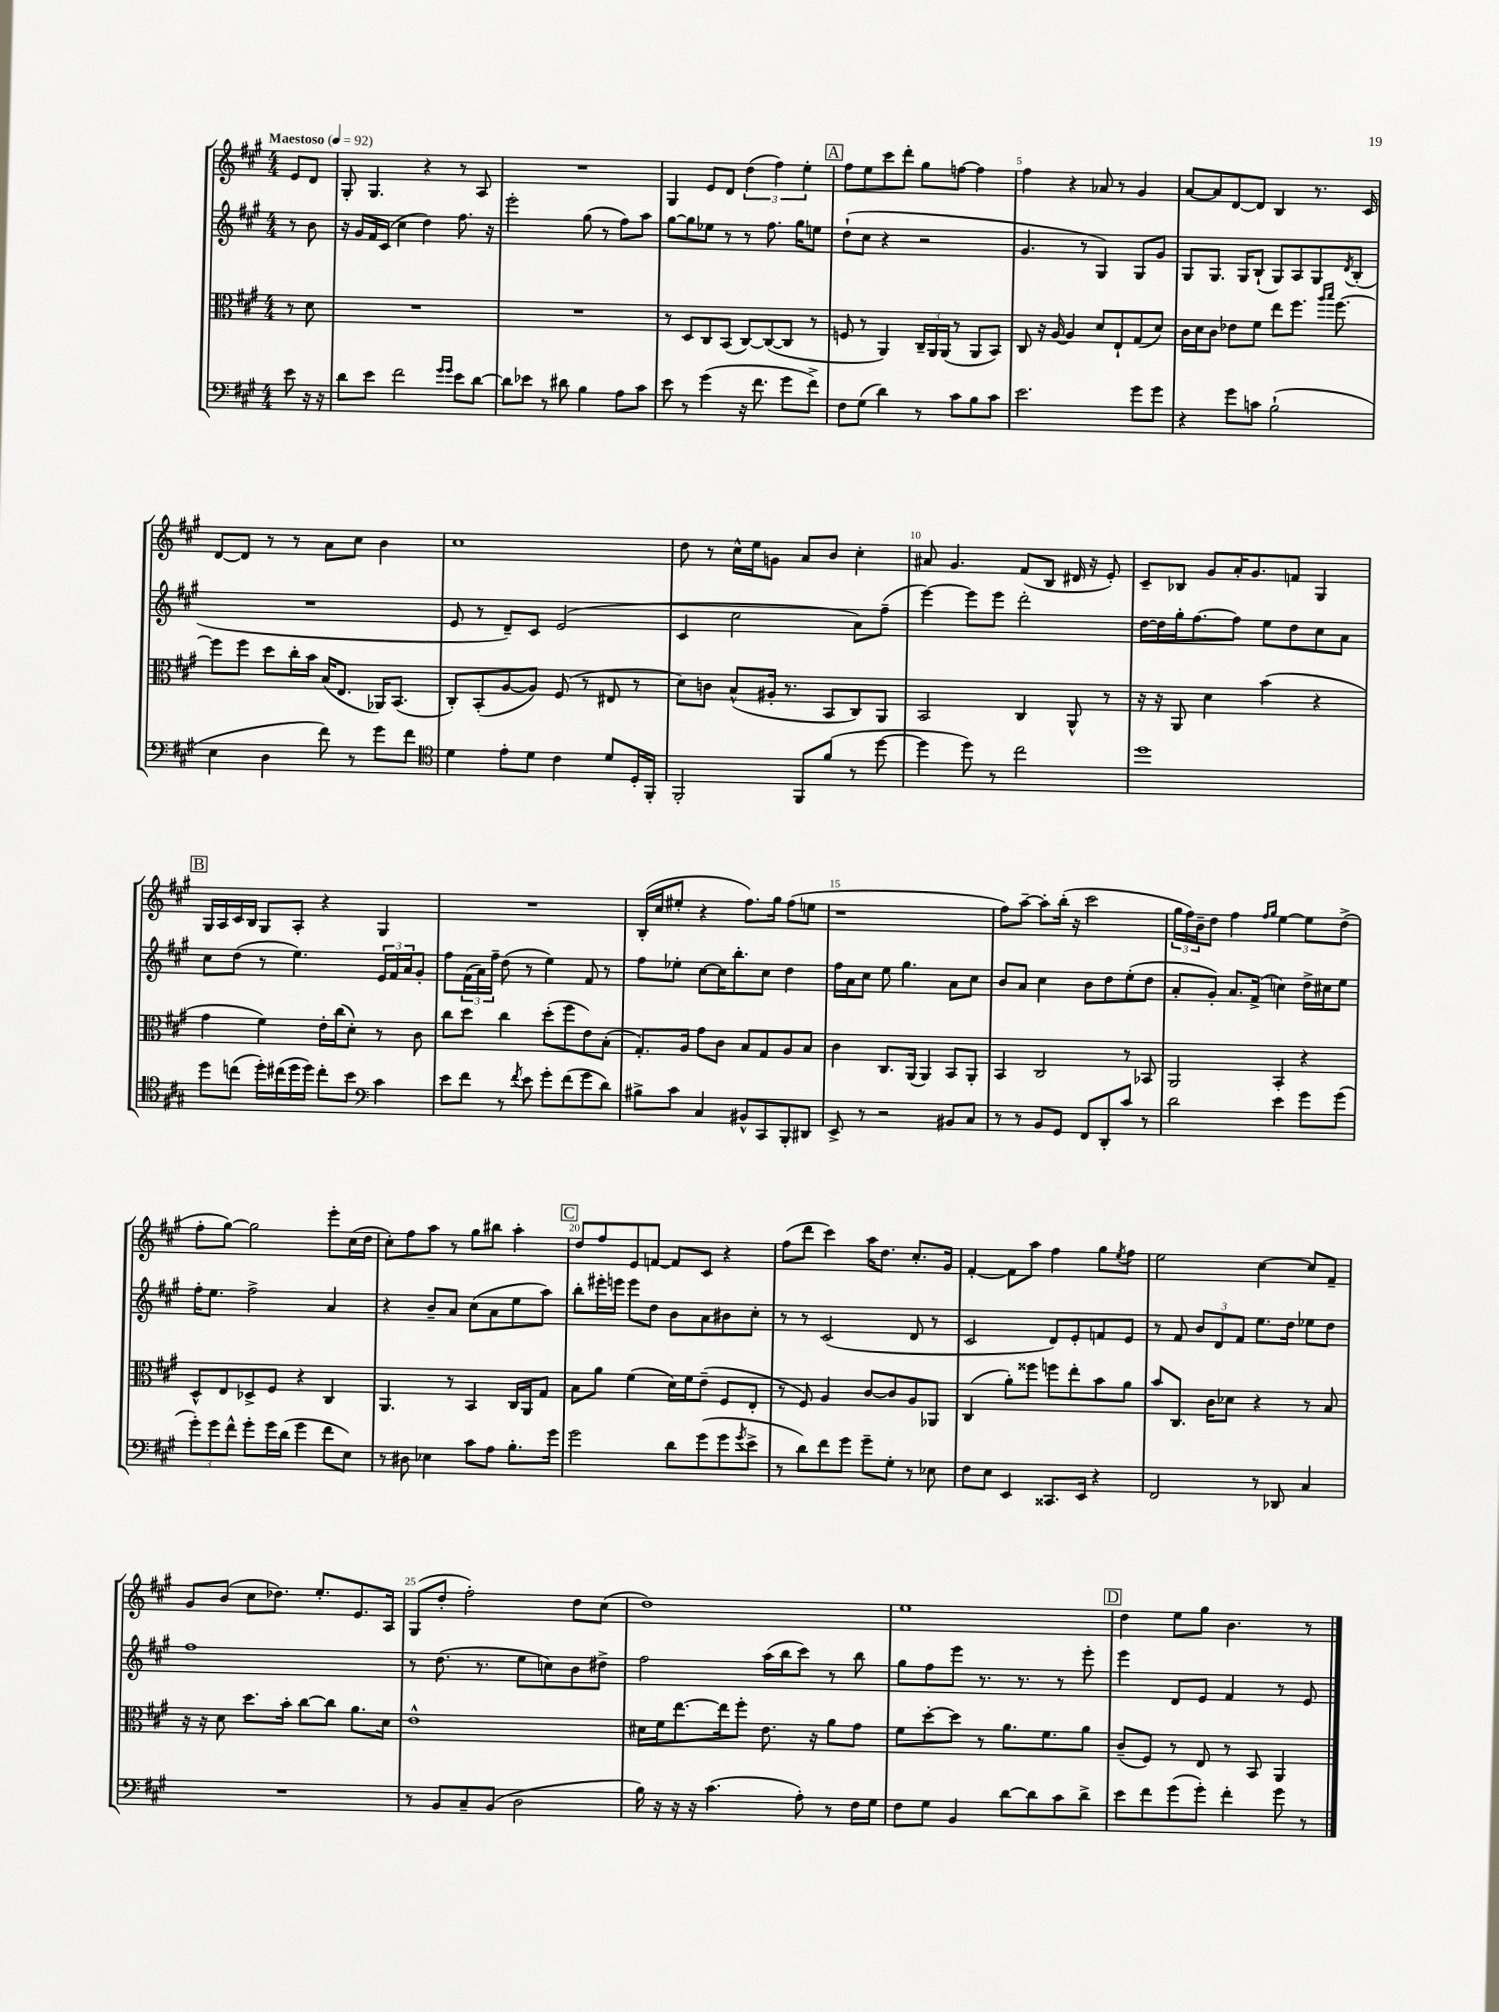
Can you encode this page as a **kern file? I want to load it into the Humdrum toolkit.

**kern	**kern	**kern	**kern
*staff4	*staff3	*staff2	*staff1
*clefF4	*clefC3	*clefG2	*clefG2
*k[f#c#g#]	*k[f#c#g#]	*k[f#c#g#]	*k[f#c#g#]
*M4/4	*M4/4	*M4/4	*M4/4
*MM92	*MM92	*MM92	*MM92
8e	8r	8r	8e
16r	8d	8b	8d
16r	.	.	.
=	=	=	=
8d	1r	16r	8G#'
.	.	16g#	.
8e	.	16f#	4.G#
.	.	(16c#	.
2f#	.	4cc#	.
.	.	4dd)	4r
16qqg#	.	.	.
16qqg#	.	.	.
8e	.	8.ff#	8r
[8d	.	.	8A
.	.	16r	.
=	=	=	=
8d]	1r	2eee'	1r
8e-	.	.	.
8r	.	.	.
8d#	.	.	.
4B	.	(8gg#	.
.	.	8r	.
8A	.	8ff#)	.
8c#	.	8aa	.
=	=	=	=
8e	8r	[8gg#	4G#
8r	8D	8gg#]	.
(4g#	8C#	8ee-	8e
.	(8BB	8r	8d
16r	[8C#)	8r	(6dd
8.f#	.	.	.
.	(8C#_	8.ff#	.
.	.	.	6ff#)
8g#	8C#]	.	.
.	.	16gg#	.
.	.	.	6ee'
8f#^)	8r	8ee	.
=	=	=	=
8F#	8F	(8dd`	8ff#
(8G#	8r	8cc#	8ee
4d)	4AA)	4r	8ccc#
.	.	.	8ddd'
8r	24C#~	2r	8gg#
.	24AA	.	.
.	(24AA	.	.
8c#	8r	.	[8ff
8B	8AA	.	4ff]
8c#	8BB)	.	.
=	=	=	=
2.e	8C#	4.g#	4ff#
.	16r	.	.
.	[16A	.	.
.	4A]	.	4r
.	.	8r	.
.	8d	4G#)	8a-
.	8E`	.	8r
8g#	(8G#	8G#	4g#
8g#	8d)	8g#	.
=	=	=	=
4r	16c#	8G#	[8a
.	16d	.	.
.	8c#	8.G#	8a]
8g#	8e-	.	[8d
.	.	16G#	.
8c	8f#	(8B`	8d]
(2B`	8ee	8G#)	4B
.	8.ff#	8A	.
.	.	8G#	8.r
.	16qqaa	.	.
.	16qqbb	.	.
.	[8.ff#	.	.
.	.	8qd	.
.	.	(8B'	.
.	.	.	16c#
=	=	=	=
4E	8ff#]	1r	[8d
.	8ff#	.	8d]
4D	8dd	.	8r
.	16cc#'	.	8r
.	16b	.	.
8f#)	(16B	.	8a
.	8.E	.	.
8r	.	.	8cc#
8g#	16AA-)	.	4b
.	(8.BB	.	.
8f#	.	.	.
=	=	=	=
*clefC4	*	*	*
4d	8C#')	8e	1cc#
.	(8BB'	8r	.
8e'	[8A	8d~)	.
8d	8A])	8c#	.
4c#	(8F#	(2e	.
.	8r	.	.
8d	8E#	.	.
16D'	8r	.	.
16FF#'	.	.	.
=	=	=	=
2FF#'	8d)	4c#	8dd
.	8c	.	8r
.	(8B^^	2cc#	16cc#^^
.	.	.	16ee
.	16A#'	.	8g
.	8.r	.	.
8FF#	.	.	8a
(8f#	8BB	.	8b
8r	8C#)	8a)	4cc#'
[8dd	8AA	(8ff#~	.
=	=	=	=
4dd]	2BB	[4eee)	8a#
.	.	.	4.g#
8dd)	.	8eee]	.
8r	.	8eee	.
2cc#	4C#	2ddd'	(8f#
.	.	.	8B
.	8AA^^	.	16d#
.	.	.	16r
.	8r	.	8e')
=	=	=	=
1dd	16r	[16dd	8c#~
.	16r	16dd]	.
.	8AA	16gg#'	8B-
.	.	[8.ff#	.
.	4d	.	8g#
.	.	8ff#]	16a'
.	.	.	8.g#
.	(4b	8ee	.
.	.	8dd	8f
.	4r	8cc#	4G#
.	.	8a	.
=	=	=	=
8dd	4g#	8cc#	16G#
.	.	.	16A
(8cc	.	(8dd	16c#
.	.	.	16B
16dd')	4f#)	8r	8G#
(16cc#	.	.	.
16dd	.	4.ee)	8A'
16dd)	.	.	.
8cc#'	16e'	.	4r
.	(16cc#	.	.
8b	8d')	.	.
*clefF4	*	*	*
4c#	8r	24e	4G#
.	.	24f#	.
.	.	24a	.
.	8c#	8g#'	.
=	=	=	=
8e	8cc#	8ff#	1r
8f#	8dd	(24f#	.
.	.	24a)	.
.	.	24ff#~	.
8r	4cc#	(8dd	.
8qf#	.	.	.
8e	.	8r	.
8g#'	(8dd'	4ee)	.
(8f#	8ff#	.	.
8g#	8e)	8f#	.
8d)	(8B'	8r	.
=	=	=	=
8B#^	8.G#')	8ff#	(16B'
.	.	.	16cc#
8c#	.	8ee-'	8ee#'
.	16A	.	.
4C#	8g#	[8cc#	4r
.	8c#	16cc#]	.
.	.	8.bb'	.
8BB#^^	8B	.	8.ff#)
8CC#	8G#	8cc#	.
.	.	.	16gg#
8BBB'	8A	4dd	(8ff#
8DD#	8B	.	8ee
=	=	=	=
8EE^	4c#	16ff#	1r
.	.	16a	.
8r	.	8cc#	.
2r	8.C#	8ee	.
.	.	4.gg#	.
.	(16AA	.	.
.	4AA)	.	.
8BB#	8BB	8a	.
8C#	8AA'	8cc#	.
=	=	=	=
8r	4BB	8b	8ff#)
8r	.	8a	[8aa~
8BB	2C#	4cc#	8aa']
8GG#	.	.	(16bb'
.	.	.	16r
8FF#	.	8b	2ccc#
8DD'	.	8dd	.
8c#	8r	(8ee'	.
8r	8BB-	8dd	.
=	=	=	=
2d	2AA	8a'	24gg#
.	.	.	24ff#)
.	.	.	24b~
.	.	8g#')	8dd
.	.	8.a	4ff#
.	.	(16f#^	.
.	.	.	16qqff#
.	.	.	16qqgg#
4e	4BB'	4cc)	[4ee
8g#	4r	16dd^	8ee]
.	.	16cc#	.
(8g#	.	8ee	(8dd^
=	=	=	=
12g#')	8D^^	16ff#'	8ff#'
.	.	8.ee	.
12g#	.	.	.
.	8E	.	[8gg#)
12f#^^	.	.	.
8g#'	8D-^	2ff#^	2gg#]
16g#	8F#	.	.
(16d	.	.	.
4g#	4r	.	.
8f#	4C#	4a	8eee'
8E)	.	.	(16cc#
.	.	.	16dd
=	=	=	=
8r	4.AA	4r	8cc#')
8D#	.	.	8ff#
4E-	.	8b~	8aa
.	8r	8a	8r
8c#	4BB	(8cc#	8gg#
8A	.	8a	8bb#
8.B'	16C#	8ee	4aa'
.	16AA	.	.
.	8G#	8aa)	.
16g#	.	.	.
=	=	=	=
2g#	8B	8bb'	8dd
.	8a	16eee#'	8ff#
.	.	16eee	.
.	(4f#	8eee	8e
.	.	8dd	[8f
8d	16d)	8b	8f]
.	16f#	.	.
(8g#	(8e~	8a	8c#
8g#	8F#	8b#	4r
8qg#	.	.	.
8e^	8E'	8cc#'	.
=	=	=	=
8r	8r	8r	(8ff#
8d)	8F#)	8r	8ddd
8f#	4A	(2c#	4ccc#)
8g#	.	.	.
8g#~	[8c#	.	16aa
.	.	.	8.dd
8G#'	8c#]	.	.
8r	8A	8d	8.cc#'
8E-	8AA-	8r	.
.	.	.	16g#
=	=	=	=
8F#	(4C#	2c#	[4f#'
8E	.	.	.
4EE	8a')	.	8f#]
.	8ff##	.	8aa
8.CC##	8ff	8d)	4ff#
.	8ee'	8e'	.
16EE	.	.	.
4r	8b	8f	8gg#
.	.	.	8qee
.	8a	8e	8ff#
=	=	=	=
2FF#	8b	8r	2ee
.	8.C#	8f#	.
.	.	12b	.
.	16c#	.	.
.	.	12d	.
.	8d-	.	.
.	.	12f#	.
8r	4r	8.ee	[4cc#
8DD-	.	.	.
.	.	16dd	.
4C#	8r	8ee-	8cc#]
.	8B	8dd	8f#~
=	=	=	=
1r	16r	1ff#	8g#
.	16r	.	.
.	8d	.	(8b
.	8.dd	.	8cc#
.	.	.	8.dd-)
.	16b'	.	.
.	[8cc#	.	.
.	.	.	8.ee'
.	8cc#]	.	.
.	8.a	.	8.e
.	16d	.	16A
=	=	=	=
8r	1e^^	8r	(8G#
8BB	.	(8.dd	8dd'
8C#~	.	.	2ff#')
.	.	8.r	.
(8BB	.	.	.
2D	.	8ee	.
.	.	8cc)	.
.	.	8b	8dd
.	.	8dd#^	(8cc#
=	=	=	=
16B)	16d#	2ff#	1dd)
16r	16f#	.	.
16r	[8.ee	.	.
16r	.	.	.
(4.c#	.	.	.
.	16ee]	.	.
.	8ff#'	.	.
.	8.e	(16aa	.
.	.	16bb	.
8A')	.	8ccc#)	.
.	16r	.	.
8r	8a	8r	.
16F#	8g#	8bb	.
16G#	.	.	.
=	=	=	=
8F#	8f#	8gg#	1ee
8G#	[8dd'	8ff#	.
4BB	8dd]	8eee	.
.	8r	8.r	.
[8d	8.a	.	.
.	.	8.r	.
8d]	.	.	.
.	8.f#	.	.
8c#	.	8r	.
8d^	8a	8eee'	.
=	=	=	=
8e	(8c#~	4eee	4dd
8f#	8F#)	.	.
(8g#	8r	8d	8ee
8g#')	8E	8e	8gg#
4f#'	8r	4f#	4.b
.	8BB	.	.
8g#	4AA	8r	.
8r	.	8e	8r
==	==	==	==
*-	*-	*-	*-
